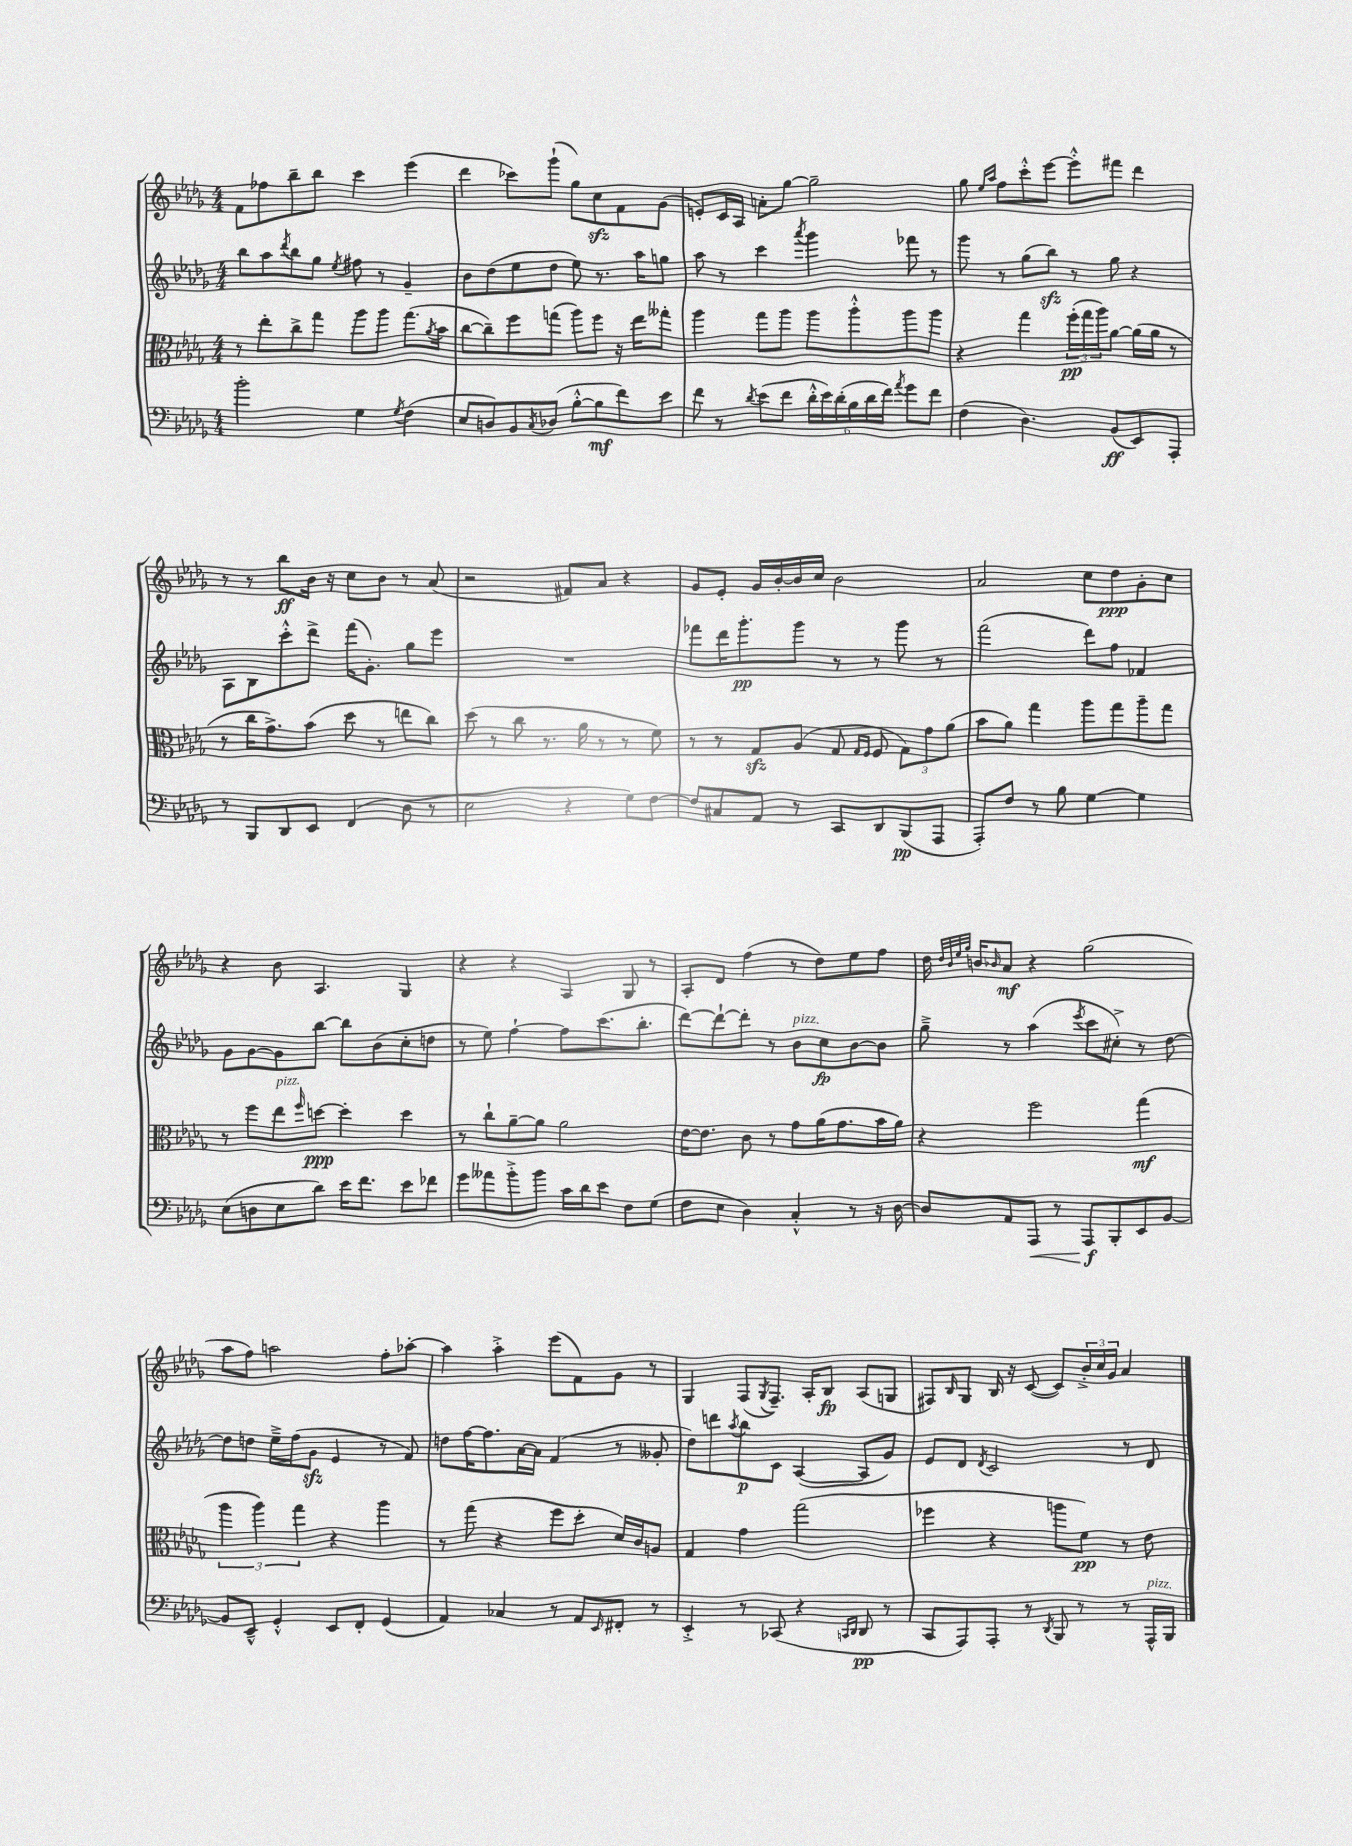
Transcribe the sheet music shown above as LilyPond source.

<<
\new StaffGroup <<
\new Staff = "s0" {
    \clef treble \key des \major \numericTimeSignature \time 4/4
    f'8 fes''8 bes''8-- bes''8 c'''4 ees'''4( |
    des'''4 ces'''8) ges'''8-!( ges''8) c''8\sfz f'8 ges'8( |
    e'8-.) c'16 aes16 a'8-. ges''8~ ges''2-- |
    ges''8 \grace { ees''16 aes''16 } f''8 c'''8-.-^ ees'''8~ ees'''8-.-^ fis'''8 des'''4 |
    r8 r8 bes''8\ff bes'16 r16 c''8 bes'8 r8 aes'8( |
    r2 fis'8) aes'8 r4 |
    ges'8 ees'8-. ges'16 bes'16~-. bes'16 c''16 bes'2 |
    aes'2 c''8 des''8\ppp ges'8-. c''8 |
    r4 bes'8 aes4. ges4 |
    r4 r4 aes4 ges8 r8 |
    aes8-. des'8 f''4( r8 des''8) ees''8 f''8 |
    des''16 \grace { des''32 bes'32 ees''32 ges''32 } b'16 \grace { bes'16 } aes'8\mf r4 ges''2( |
    aes''8 f''8) a''2 f''8-. aes''8~-. |
    aes''4 aes''4-.-> ees'''8( f'8) ges'8 r8 |
    ges4 f8( \acciaccatura { ges8 } f8.--) aes16-. bes8\fp aes8( g8 |
    fis8) \grace { bes16 } ges8 bes16 r16 c'8~( c'8) \tuplet 3/2 { bes'16-.-> c''16 ges'16 } aes'4 \bar "|." |
}
\new Staff = "s1" {
    \clef treble \key des \major \numericTimeSignature \time 4/4
    bes''8 aes''8 \acciaccatura { des'''8 } bes''8 ges''8 \acciaccatura { ees''8 } fis''8 r8 ges'4-- |
    bes'8 des''8( ees''8 des''8 ees''8) r8. aes''16 g''8 |
    aes''8 r8 c'''4 \acciaccatura { aes'''8 } ges'''4 fes'''8 r8 |
    ges'''8 r8 ges''8( bes''8\sfz) r8 ges''8 r4 |
    aes8 bes8 c'''8-.-^ des'''8-> f'''16( ges'8.-.) ges''8 ees'''8 |
    R1 |
    fes'''8 des'''16 ges'''8.-.\pp ges'''8 r8 r8 ges'''8 r8 |
    f'''2( des'''8) f''8 fes'4 |
    ges'8 ges'8~ ges'8 bes''8~ bes''8 bes'8( c''8-. d''8 |
    r8 ees''8) f''4~-! f''8 c'''8.( bes''8.-. |
    des'''8~) des'''8~-! des'''8-. r8 bes'8^\markup { \italic "pizz." } c''8\fp bes'8~ bes'8 |
    ges''8---> r8 aes''4( \acciaccatura { ees'''8 } c'''8 cis''8-.->) r8 des''8~ |
    des''8 d''8 ees''16---> f''16( ges'8\sfz ees'4 r8 f'8) |
    d''8 f''16~ f''8. aes'16~ aes'16 f'4( r8 geses'8-. |
    des''8) d'''8 \acciaccatura { aes''8 } bes''8\p c'8 aes4~( aes8 ges'8) |
    ees'8 des'8 \acciaccatura { des'8 } c'2 r8 des'8 \bar "|." |
}
\new Staff = "s2" {
    \clef alto \key des \major \numericTimeSignature \time 4/4
    r8 ees''8-. c''8-> ges''8 aes''8 aes''8 ges''8.( \acciaccatura { aes'8 } bes'16 |
    c''8~ c''8--) f''8 g''8( aes''8) f''8 r16 ees''16 geses''8-. |
    aes''4 ges''8 aes''8 aes''8 aes''8-.-^ aes''8 aes''8 |
    r4 ges''4 \tuplet 3/2 { f''16-.\pp( ges''16 aes''16) } aes'8~ aes'16( aes'16 r8 |
    r8 c''16 ges'8.->) bes'8( des''8 r8 e''8 c''8) |
    des''8( r8 c''8 r8. aes'16 r8 r8 f'8) |
    r8 r8 ges8\sfz aes8( ges8 \grace { ges16 f16 } f8 \tuplet 3/2 { ges8) ges'8 aes'8( } |
    bes'8 aes'8) ges''4 aes''8 ges''8 aes''8-- ges''8 |
    r8 f''8 ees''8^\markup { \italic "pizz." } \grace { f''16 } d''8~\ppp d''4-. d''4 |
    r8 c''8-! aes'8~-- aes'8 aes'2 |
    ees'16~ ees'8. c'8 r8 ges'8 aes'16( ges'8. bes'16 aes'16) |
    r4 f''2 ges''4\mf( |
    \tuplet 3/2 { aes''4 aes''4) ges''4 } r4 aes''4 |
    r8 ges''8( r4 f''8 des''8-. des'16) c'16 a8 |
    ges4 ges'4 ges''2( |
    fes''4 r4 a''8 f'8\pp) r8 ees'8 \bar "|." |
}
\new Staff = "s3" {
    \clef bass \key des \major \numericTimeSignature \time 4/4
    bes'2-. ges4 \acciaccatura { ges8 } f4( |
    ees8 d8) bes,8 \acciaccatura { c8 } des8( bes8~-.-^ bes8\mf f'8) ees'8 |
    f'8 r8 \acciaccatura { des'8 } ees'8( f'8 \tuplet 6/4 { des'16-.-^ ees'16) des'16-.( bes16 des'16 f'16) } \acciaccatura { aes'8 } ges'8 f'8 |
    f4( des4.) bes,8\ff( ees,8) aes,,8-. |
    r8 bes,,8 des,8 ees,8 f,4( des8 r8 |
    ees2 r4 ges8) f8~ |
    f8 cis8 aes,8 r8 c,8 des,8 bes,,8\pp( aes,,8 |
    aes,,8-.) f8 r8 bes8 ges4~ ges4 |
    ees8( d8 ees8 des'8) ees'16 f'8. ees'8 fes'8 |
    ges'8 aeses'8 bes'8-.-> bes'8 c'16 des'16 ees'8 f8 ges8( |
    f8 ees8 des4) c4-.-^ r8 r16 des16~ |
    des8 aes,8 aes,,8\< r8 aes,,8\f\! bes,,8-. ees,8 bes,8~ |
    bes,8 ees,8---^ ges,4-.-^ ees,8 f,8-. ges,4( |
    aes,4) ces4 r8 aes,8 \grace { ees,16 } fis,8-. r8 |
    ees,4-.-> r8 ces,8( r4 \grace { c,16 des,16 } des,8\pp r8 |
    c,8 aes,,8) aes,,8-. r8 \acciaccatura { des,8 } bes,,8 r8 r8 aes,,16-^^\markup { \italic "pizz." } bes,,16 \bar "|." |
}
>>
>>
\layout { \context { \Score \remove "Bar_number_engraver" } }
